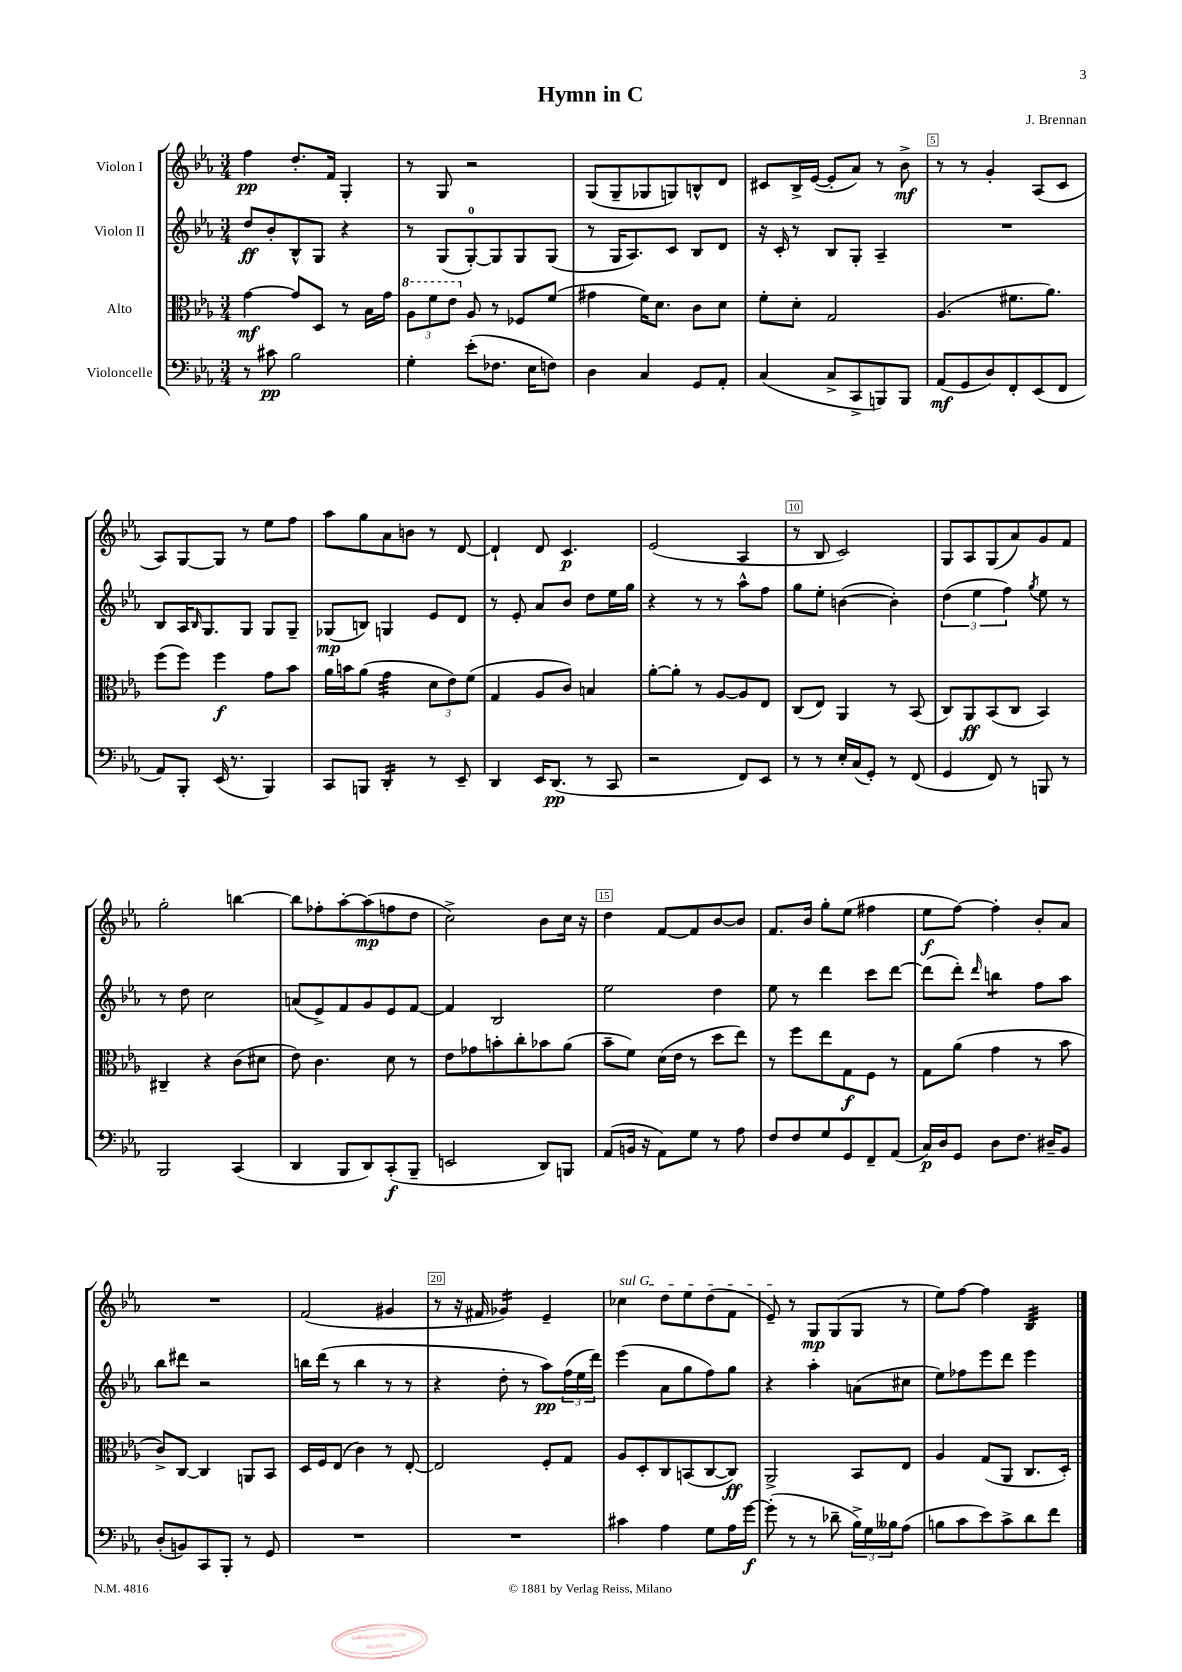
\header { title = "Hymn in C" composer = "J. Brennan" }
<<
\new StaffGroup <<
\new Staff = "s0" \with { instrumentName = "Violon I" } {
    \clef treble \key ees \major \numericTimeSignature \time 3/4
    f''4\pp d''8.-. f'16 g4-. |
    r8 g8 r2 |
    g8( g8-- ges8 g8) b8-^ d'8 |
    cis'8 bes16-> ees'16~( ees'8-. aes'8) r8 bes'8->\mf |
    r8 r8 g'4-. aes8( c'8 |
    aes8) g8~ g8 r8 ees''8 f''8 |
    aes''8 g''8 aes'8 b'8 r8 d'8~ |
    d'4-! d'8 c'4.\p |
    ees'2( aes4 |
    r8 bes8 c'2) |
    g8 aes8 g8( aes'8) g'8 f'8 |
    g''2-. b''4~ |
    b''8 fes''8-. aes''8~-. aes''8\mp( f''8 d''8 |
    c''2->) bes'8 c''16 r16 |
    d''4 f'8~ f'8 bes'8~ bes'8 |
    f'8. bes'16 g''8-. ees''8( fis''4 |
    ees''8\f f''8~) f''4-. bes'8-. aes'8 |
    R2. |
    f'2( gis'4 |
    r8 r16 fis'16 ges'4:16) ees'4-- |
    \once \override TextSpanner.bound-details.left.text = \markup { \italic "sul G" } ces''4\startTextSpan d''8 ees''8 d''8( f'8 |
    ees'8--\stopTextSpan) r8 g8\mp g8( g8 r8 |
    ees''8) f''8~ f''4 bes4:32 \bar "|." |
}
\new Staff = "s1" \with { instrumentName = "Violon II" } {
    \clef treble \key ees \major \numericTimeSignature \time 3/4
    d''8\ff bes'8-. bes8-^ g8 r4 |
    r8 g8( g8-0~-.) g8 g8 g8( |
    r8 g16 aes8.) c'8 bes8 d'8 |
    r16 c'16-. r8 bes8 g8-. aes4-- |
    R2. |
    bes8 aes16 \grace { bes16 } g8. g8 g8 g8-- |
    ges8\mp( b8) g4 ees'8 d'8 |
    r8 ees'8-. aes'8 bes'8 d''8 ees''16 g''16 |
    r4 r8 r8 aes''8-^ f''8 |
    g''8 ees''8-. b'4~( b'4-.) |
    \tuplet 3/2 { d''4( ees''4 f''4) } \acciaccatura { g''8 } ees''8 r8 |
    r8 d''8 c''2 |
    a'8( ees'8->) f'8 g'8 ees'8 f'8~ |
    f'4 bes2 |
    ees''2 d''4 |
    ees''8 r8 d'''4 c'''8 d'''8~ |
    d'''8( d'''8-.) \grace { d'''16 } b''4:8 f''8 aes''8 |
    bes''8 dis'''8 r2 |
    b''16 d'''16( r8 b''4 r8 r8 |
    r4 d''8-. r8 aes''8\pp) \tuplet 3/2 { f''16( ees''16 d'''16) } |
    ees'''4( aes'8 g''8 f''8) g''8 |
    r4 aes''4-. a'8( cis''8 |
    ees''8) fes''8 ees'''8 d'''8 ees'''4 \bar "|." |
}
\new Staff = "s2" \with { instrumentName = "Alto" } {
    \clef alto \key ees \major \numericTimeSignature \time 3/4
    g'4~\mf g'8 d8 r8 bes16 g'16 |
    \tuplet 3/2 { \ottava #1 aes'8 f''8 ees''8 \ottava #0 } aes8 r8 fes8 f'8( |
    gis'4 f'16) d'8. c'8 d'8 |
    f'8-. d'8-. g2 |
    aes4.( fis'8. aes'8.) |
    f''8( f''8) f''4\f g'8 bes'8 |
    aes'16 b'16 aes'8( g'4:32 \tuplet 3/2 { d'8 ees'8) f'8( } |
    g4 aes8 c'8) b4 |
    aes'8~-. aes'8-. r8 aes8~ aes8 ees8 |
    c8( ees8) aes,4 r8 bes,8( |
    c8) aes,8\ff bes,8( c8 bes,4) |
    cis4-- r4 c'8( dis'8 |
    ees'8) c'4. d'8 r8 |
    ees'8 ges'8 b'8-. c''8-. bes'8 aes'8( |
    bes'8-- f'8) d'16( ees'16 r8 d''8 ees''8) |
    r8 f''8 ees''8 g8\f f8 r8 |
    g8 aes'8( g'4 r8 bes'8 |
    c'8->) c8~ c4 a,8 bes,8 |
    d16 f16 ees8( c'4) r8 ees8~-. |
    ees2 f8-. g8 |
    aes8 d8-. c8 b,8( c8~ c8\ff) |
    aes,2-> bes,8 ees8 |
    aes4 g8( aes,8 c8. d16-.) \bar "|." |
}
\new Staff = "s3" \with { instrumentName = "Violoncelle" } {
    \clef bass \key ees \major \numericTimeSignature \time 3/4
    r8 cis'8\pp bes2 |
    g4-. ees'8-.( fes8. ees16 f8) |
    d4 c4 g,8 aes,8-. |
    c4( c8-> c,8-> b,,8) b,,8 |
    aes,8\mf( g,8 d8) f,8-. ees,8( f,8 |
    aes,8) bes,,8-. ees,16( r8. bes,,4) |
    c,8 b,,8 d,4:16-. r8 ees,8-- |
    d,4 ees,16 d,8.\pp( r8 c,8 |
    r2 f,8) ees,8 |
    r8 r8 ees16-. c16( g,8-.) r8 f,8( |
    g,4 f,8) r8 b,,8 r8 |
    bes,,2 c,4( |
    d,4 bes,,8 d,8) c,8-.\f( bes,,8-- |
    e,2 d,8) b,,8 |
    aes,8( b,16 r16 aes,8) g8 r8 aes8 |
    f8 f8 g8 g,8 f,8-- aes,8( |
    c16\p) d16 g,8 d8 f8. dis16-- bes,8 |
    d8-.( b,8) c,8 bes,,8-. r8 g,8 |
    R2. |
    R2. |
    cis'4 aes4 g8 aes16 g'16~\f |
    g'8-.( r8 r8 des'8-- \tuplet 3/2 { bes16->) g16 beses16 } aes8( |
    b8 c'8 ees'8) c'8-> d'8 f'8 \bar "|." |
}
>>
>>
\layout { \context { \Score \override BarNumber.break-visibility = ##(#f #t #t) barNumberVisibility = #(every-nth-bar-number-visible 5) \override BarNumber.stencil = #(make-stencil-boxer 0.1 0.3 ly:text-interface::print) } }
